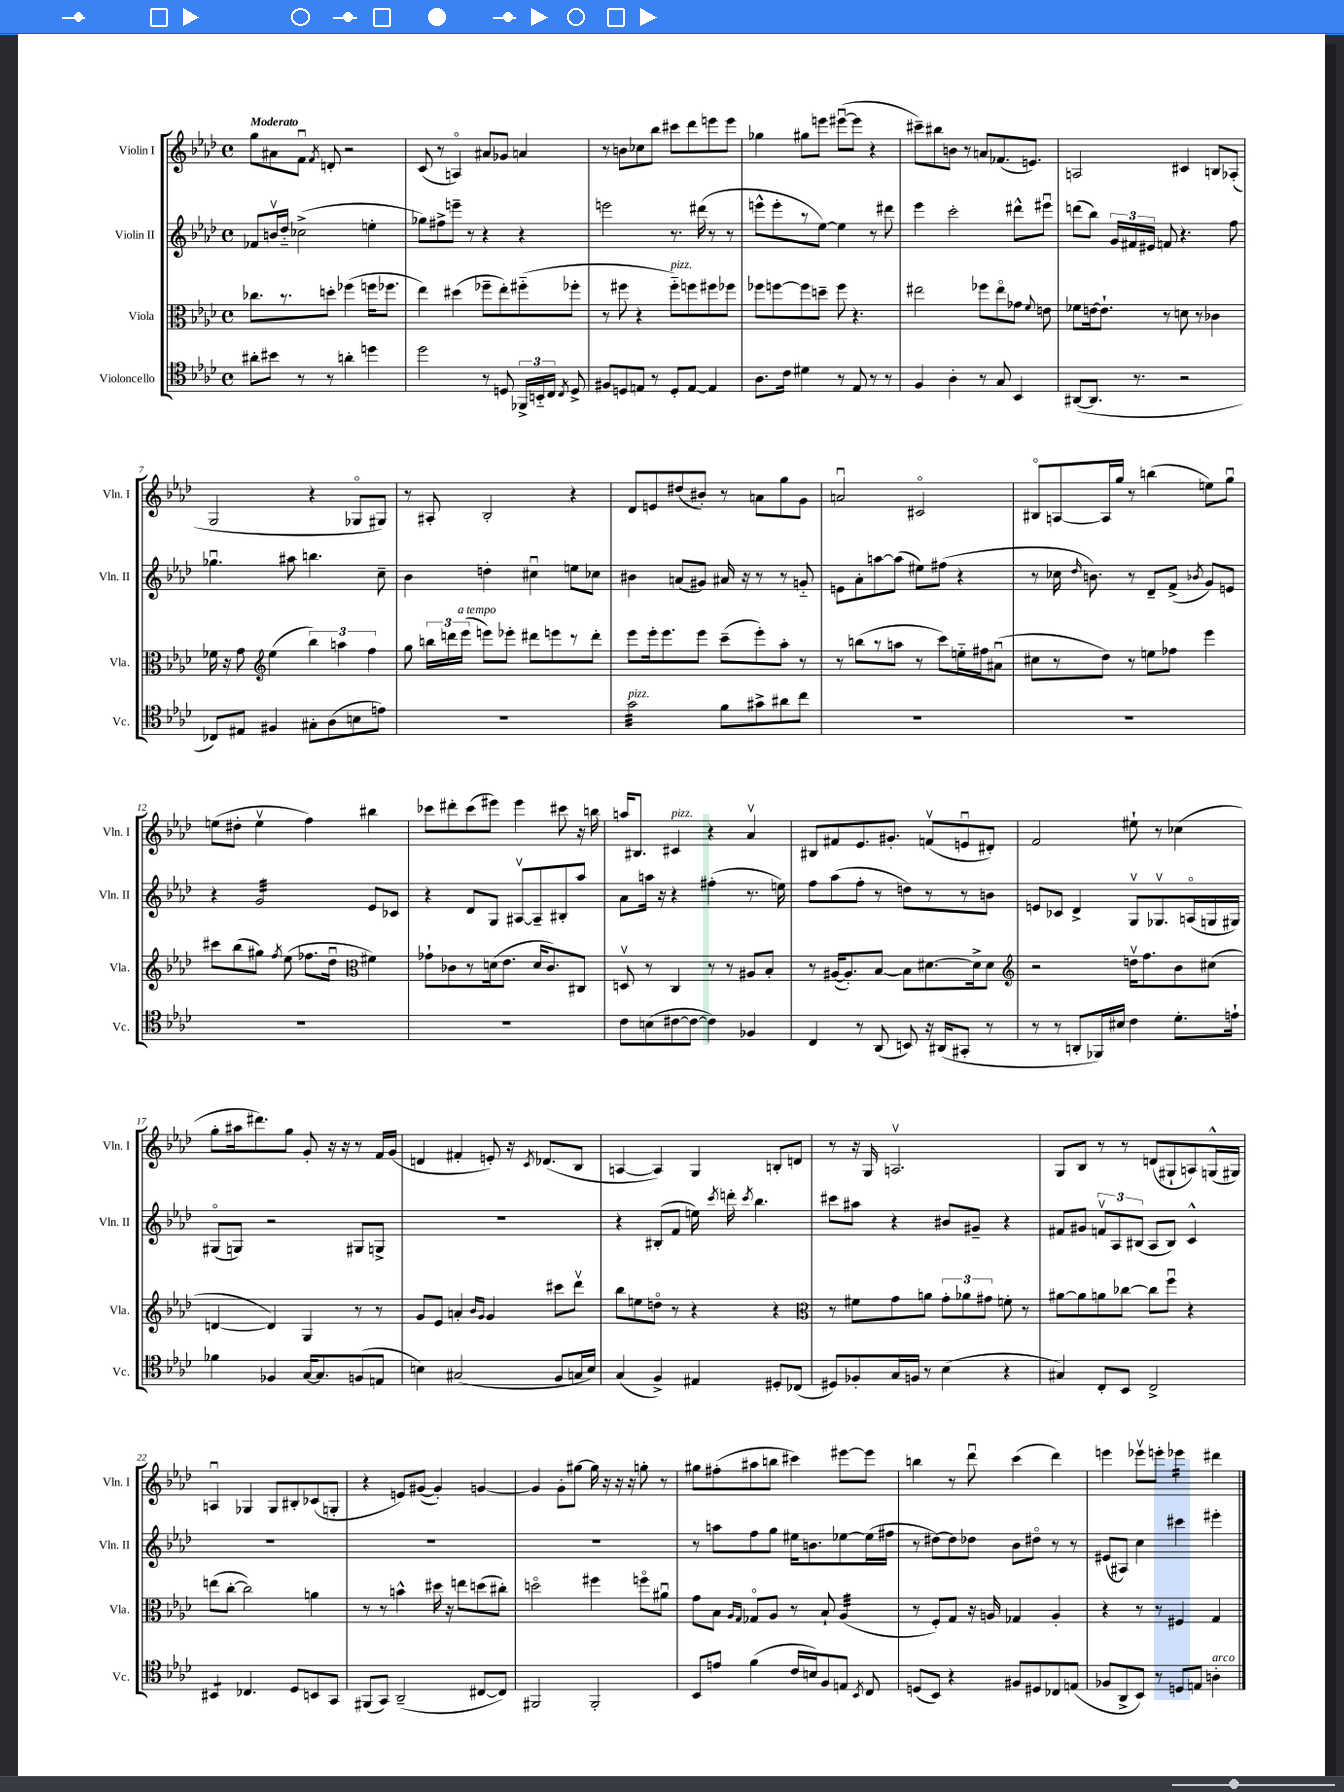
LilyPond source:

<<
\new StaffGroup <<
\new Staff = "s0" \with { instrumentName = "Violin I" shortInstrumentName = "Vln. I" } {
    \clef treble \key aes \major \defaultTimeSignature \time 4/4 \tempo "Moderato"
    \autoBeamOff g''8[ ais'8 f'8]\downbow \acciaccatura { f'8 } d'8-. r2 |
    c'8( r8 a4\flageolet) ais'8[ ges'8] a'4 |
    r8 b'8[ ces''8 bes''8] cis'''8[ des'''8 e'''8 e'''8] |
    ges''4 gis''8[ e'''8] eis'''8[~\downbow( eis'''8] r4 |
    cis'''8[--) bis''8 b'8] r8 a'8[ fes'8.( e'8.]) |
    a2 cis'4 b8[ aes8]-.( |
    g2 r4 ges8[\flageolet gis8]) |
    r8 ais8-. bes2-. r4 |
    des'8[ e'8 dis''8( bis'8]-.) r8 a'8[ g''8 g'8] |
    a'2\downbow cis'2\flageolet |
    bis8[\flageolet a8~ a16 g''16] r8 b''4( e''8[) g''8]\downbow |
    e''8[( dis''8]-. e''4\upbow f''4) bis''4 |
    ces'''8[ dis'''8-. ces'''8( eis'''8]) eis'''4 cis'''8 r16 b''16 |
    a''16[ bis8.] cis'4^\markup { \italic "pizz." } r4 aes'4\upbow |
    bis8[ fis'8 ees'8. gis'8.]-. f'8[\upbow( e'8\downbow dis'8]-.) |
    f'2 eis''8-! r8 ces''4( |
    g''8[-. ais''16 dis'''8.) g''8] g'8-. r16 r16 r8 f'16[ g'16]( |
    d'4 fis'4-. e'8-.) r16 \acciaccatura { c'8 } des'8.[( bes8] |
    a4~ a4) g4 b8[-. d'8] |
    r8 r16 g16 a2.\upbow |
    g8[ bes8] r8 r8 d'8[( gis8-! a8) g16-^( gis16]) |
    a4\downbow ges4 ges8[ bis8-. ces'8( g8]-. |
    r4 e'8[) gis'8]~( gis'4-.) g'4~ |
    g'4 g'8[-. gis''8]~ gis''16 r16 r16 r16 g''8-. r8 |
    gis''8[ fis''8-.( ais''8 b''8] cis'''4) eis'''8[~ eis'''8] |
    b''4 r8 des'''8\downbow c'''4( des'''4) |
    e'''4 ees'''8[\upbow e'''8]-. ees'''4:16 dis'''4 \bar "|." |
}
\new Staff = "s1" \with { instrumentName = "Violin II" shortInstrumentName = "Vln. II" } {
    \clef treble \key aes \major \defaultTimeSignature \time 4/4
    \autoBeamOff fes'8[ b'16\upbow des''16]-_ ces''2->( e''4-. |
    ges''8[) fis''8-> e'''8]-- r8 r4 r4 |
    e'''2 r8. dis'''16( r8 r8 |
    e'''8[-^ e'''8-. r8 ees''8]~) ees''4 r8 dis'''8 |
    ees'''4 c'''2-. dis'''8[-^ eis'''8]\downbow |
    d'''8[( bes''8]) \tuplet 3/2 { g'16[ fis'16 eis'16] } f'8 r4. f''8 |
    ges''4.\downbow ais''8 b''4. c''8-- |
    bes'4 d''4-. cis''4\downbow e''8[ ces''8] |
    bis'4 a'8[( gis'8]) ais'16 r16 r8 r8 g'8-_ |
    e'8[ aes'8-. a''8~ a''8]( eis''8[) fis''8]( r4 |
    r8 ces''16 \grace { des''16 } b'8.) r8 des'8[-- f'8]->( \acciaccatura { bes'8 } g'8[) e'8] |
    r4 g'2:32 ees'8[ ces'8] |
    r4 des'8[ g8] ais8[~\upbow ais8-- bis8-. aes''8] |
    aes'8[ a''16] r16 r4 fis''4-.( r8. e''16) |
    f''8[ aes''8( f''8]-. r8 d''8[) r8 r8 b'8] |
    e'8[ ces'8] des'4-> g8[\upbow ges8.\upbow a16\flageolet( g16 gis16]) |
    gis8[\flageolet( g8]) r2 gis8[ g8]-> |
    r1 |
    r4 bis8[-.( f'8] e''16) \acciaccatura { c'''8 } d'''16-. \acciaccatura { c'''8 } bes''4. |
    cis'''8[ ais''8] r4 bis'8[ gis'8]-- r4 |
    fis'8[ gis'8] \tuplet 3/2 { f'8[\upbow aes8 bis8]( } aes8[ bis8]) c'4-^ |
    R1 |
    R1 |
    R1 |
    r8 a''8[ f''8 g''8] eis''16[ b'8. ees''8~ ees''16( fis''16] |
    r8 dis''8[~) dis''8 des''8] bes'8[ dis''8]\flageolet r8 r8 |
    eis'8[( ais8]) c''4 cis'''4 eis'''4-. \bar "|." |
}
\new Staff = "s2" \with { instrumentName = "Viola" shortInstrumentName = "Vla." } {
    \clef alto \key aes \major \defaultTimeSignature \time 4/4
    \autoBeamOff ces''8.[ r8. d''8]-. fes''4( f''16[ fes''8.] |
    ees''4) dis''4( fes''8[-- ees''8-.) fis''8-_( fes''8]-. |
    r8 fis''8 r4 fis''8[-_^\markup { \italic "pizz." }) f''8 fis''8 fes''8] |
    fes''8[ f''8~ f''8 d''8]-- f''8 r4. |
    eis''2 fes''8[ eis''8\flageolet ges'8] \appoggiatura { f'8 } e'8 |
    fes'8[ e'16~ e'8.]-! r8 d'8 r8 ces'4 |
    fes'16 r16 g'8 \clef treble ees''4( \tuplet 3/2 { bes''4) a''4 f''4 } |
    g''8 \tuplet 3/2 { b''16[ d'''16 ees'''16]^\markup { \italic "a tempo" }( } e'''8[) ees'''8]-. dis'''8[ e'''8 r8 dis'''8]-. |
    ees'''8[ ees'''16-. ees'''8. ees'''8] c'''8[--( ees'''8-.) aes''8]-. r8 |
    r8 b''8[( r8 a''8] r8 c'''8[) e''16-_ fis''16 ais'8]\downbow( |
    cis''8[ r8 des''8]) r8 e''8[ fes''8] ees'''4 |
    cis'''8[ bes''8( gis''8]) \acciaccatura { f''8 } ees''8( fes''8.[ des''16]\downbow \clef alto fis'4) |
    ges'8[-! ces'8 r8 d'16( ees'8.] d'16[ ces'8.) cis8] |
    d8\upbow r8 c4 r8 r8 ais8[ bes8]-. |
    r8 ais16[~( ais8.-.) bes8]~ bes8[ dis'8.~ dis'16-> dis'8] |
    \clef treble r2 d''16[\upbow f''8. bes'8 cis''8]( |
    d'4~ d'4) g4 r8 r8 |
    g'8[ ees'8] a'4-. \grace { bes'16[ g'16] } g'4 cis'''8[ des'''8]\upbow |
    bes''8[ e''8 d''8]\flageolet r8 r4 r4 |
    \clef alto r8 fis'8[ g'8 a'8] \tuplet 3/2 { g'8[-. aes'8 gis'8] } f'8-. r8 |
    ais'8[~ ais'8 a'8 ces''8]~ ces''8[ f''8]\downbow r4 |
    e''8[( c''8]~-. c''2) a'4 |
    r8 r8 b'4-^ dis''16 r16 e''8[ d''8( cis''8]-.) |
    d''2\flageolet fis''4 f''8[\flageolet ais'8]\downbow |
    g'8[ bes8] \grace { aes16[ g16] } ges8[\flageolet aes8] r8 bes8-! aes4:32( |
    r8 f8[-.) g8] r16 a16 ges4 a4-. |
    r4 r8 r8 fis4 g4 \bar "|." |
}
\new Staff = "s3" \with { instrumentName = "Violoncello" shortInstrumentName = "Vc." } {
    \clef tenor \key aes \major \defaultTimeSignature \time 4/4
    \autoBeamOff ais'8[-. bis'8] r8 r8 a'4-. d''4 |
    des''2 r8 d8 \tuplet 3/2 { fes,16[-> b,16-_ c16] } \acciaccatura { c8 } d8-> |
    fis8[ d8 e8] r8 d8[-. e8]~ e4 |
    aes8.[ c'16] dis'4 r8 ees8 r8 r8 |
    f4 aes4-. r8 g8 bes,4 |
    ais,8[~( ais,8.] r8. r2 |
    ces8[) eis8] fis4 gis8[-. aes8( b8 e'8]) |
    R1 |
    g'2:32^\markup { \italic "pizz." } f'8[ gis'8-> ais'8 c''8] |
    R1 |
    R1 |
    R1 |
    R1 |
    c'8[ b8( cis'8~ cis'8]~ cis'4) fes4 |
    c4 r8 aes,8( b,8) r16 ais,16[( gis,8]-. r8 |
    r8 r8 a,8[-. fes,16) bis16] c'4 des'8.[-. e'16]-! |
    fes'4 fes4 g16[~ g8. f8( e8] |
    b4) gis2( f8[ g16 b16]) |
    g4( f4->) eis4 dis8[-. ces8]( |
    dis8[) fes8-. g16 f16] r8 bes4( r4 |
    gis4) c8[-. bes,8] c2-> |
    bis,4:8 ces4. des8[ b,8 g,8] |
    fis,8[( g,8]) aes,2--( cis8[~ cis8]) |
    fis,2 fis,2-. |
    bes,8[ e'8] f'4( c'16[ b16) f8 e8] \acciaccatura { bes,8 } c8 |
    d8[( bes,8]) r4 fis8[ dis8 ces8 e8]( |
    fes8[ aes,8-> bes,8]) r8 d8[ e8] a4-.^\markup { \italic "arco" } \bar "|." |
}
>>
>>
